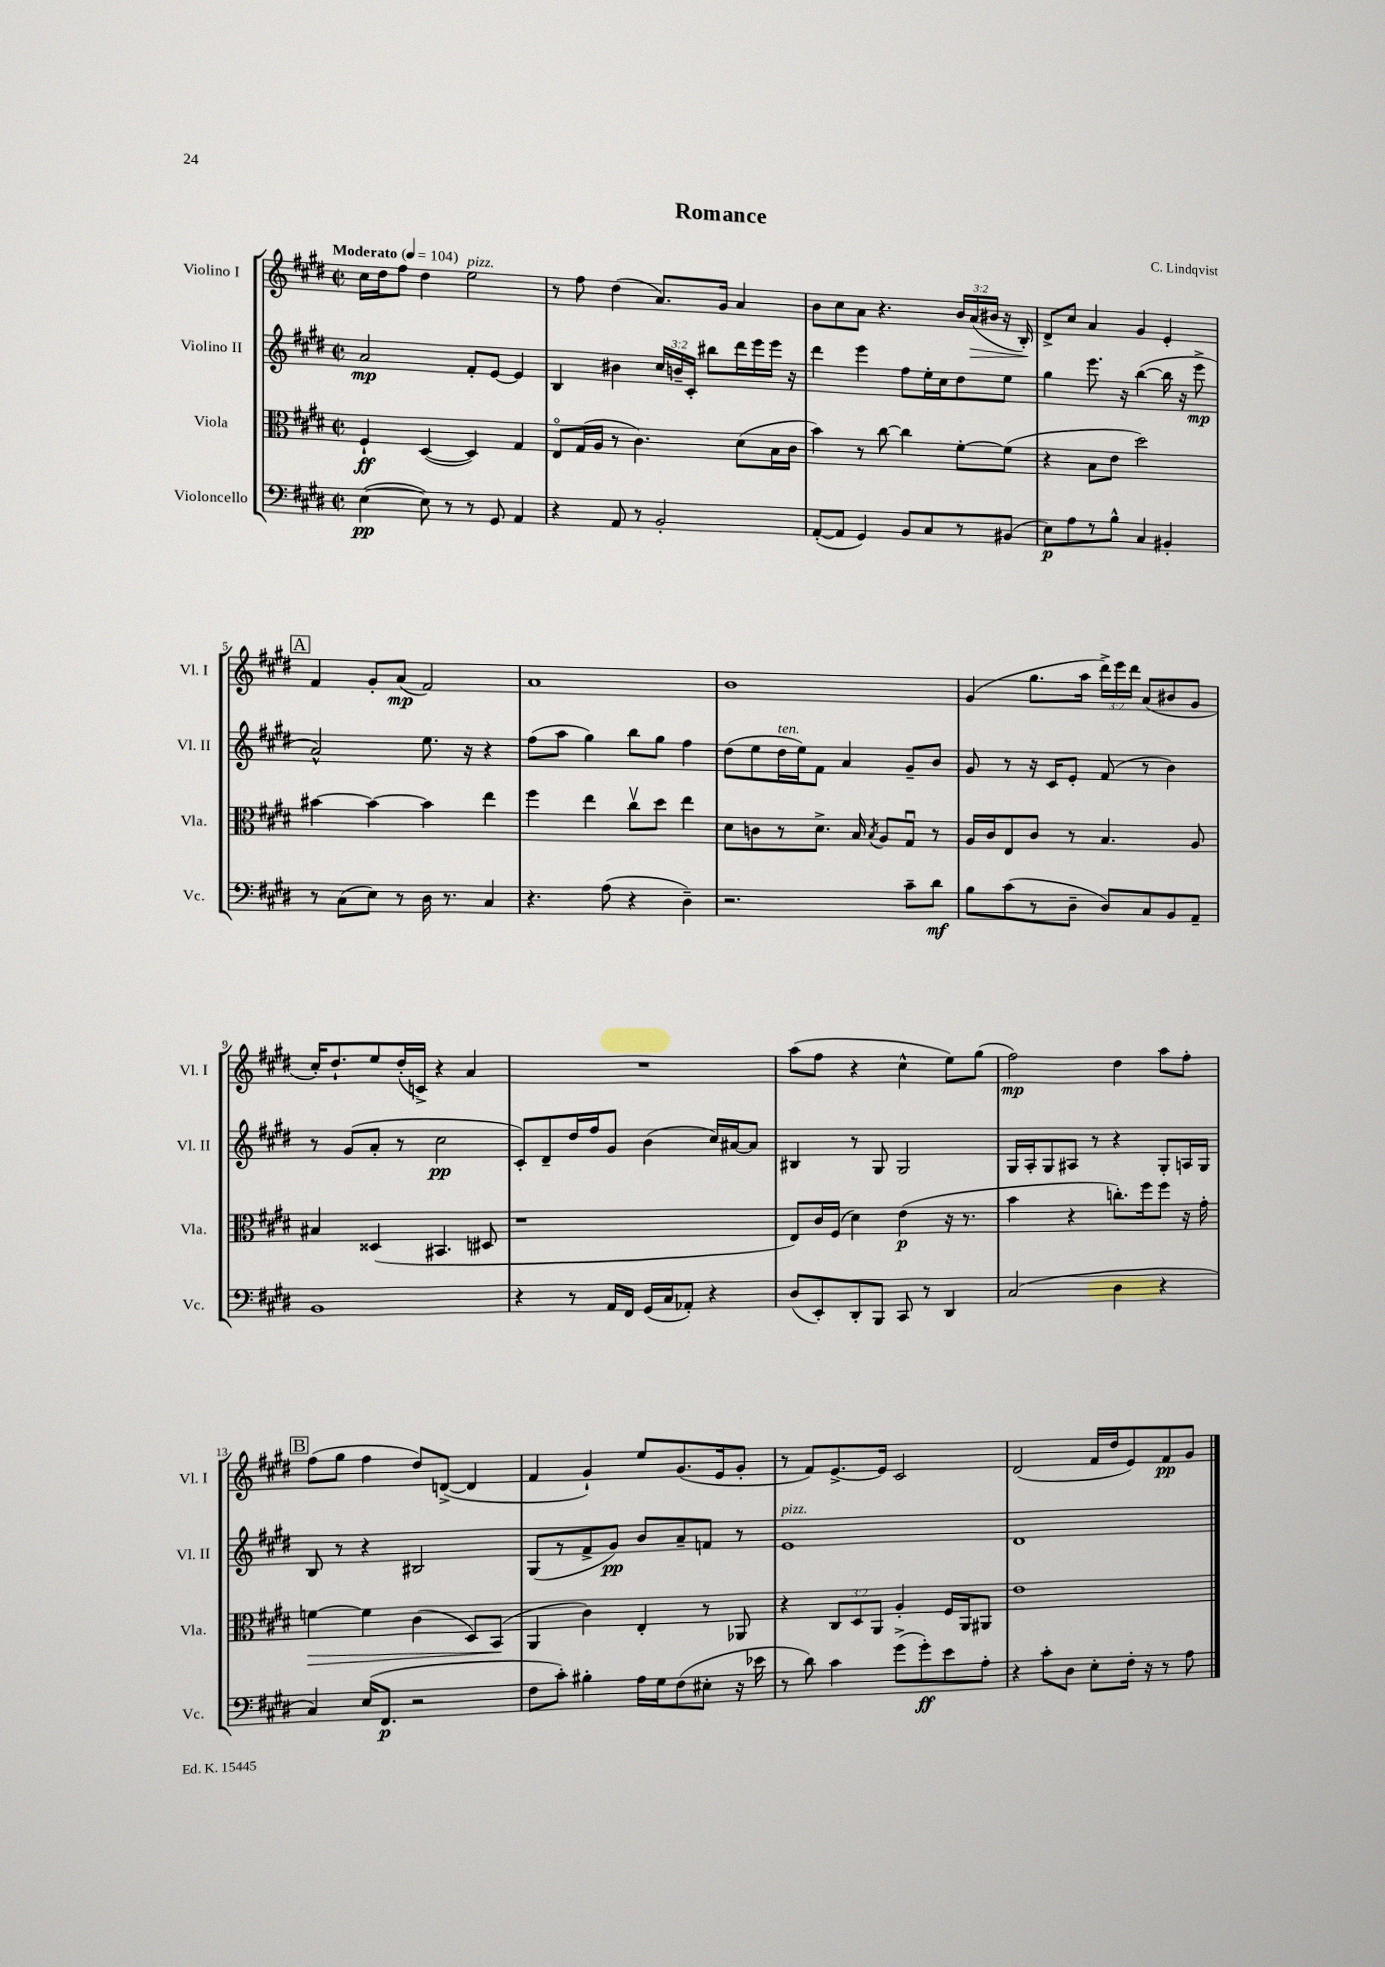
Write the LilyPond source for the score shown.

\header { title = "Romance" composer = "C. Lindqvist" }
<<
\new StaffGroup <<
\new Staff = "s0" \with { instrumentName = "Violino I" shortInstrumentName = "Vl. I" } {
    \clef treble \key e \major \defaultTimeSignature \time 2/2 \override Staff.TupletNumber.text = #tuplet-number::calc-fraction-text \tempo "Moderato" 4 = 104
    \autoBeamOff cis''16[ dis''16 fis''8] dis''4 e''2^\markup { \italic "pizz." } |
    r8 fis''8 dis''4( a'8.[) gis'16] a'4 |
    b'8[ cis''8 a'8] r4. \tuplet 3/2 { b'16[ a'16\>( bis'16] } r16 b16-.\!) |
    dis'8[-> cis''8] a'4 gis'4 e'4-. |
    \mark \markup { \box "A" } fis'4 gis'8[-. a'8]\mp( fis'2) |
    a'1 |
    b'1 |
    gis'4( gis''8.[ a''16] \tuplet 3/2 { dis'''16[->) e'''16 dis'''16] } a'8[( bis'8 gis'8] |
    cis''16[-.) dis''8.-! e''8 dis''16-.( c'16]->) r4 a'4 |
    R1 |
    a''8[( fis''8] r4 cis''4-^ e''8[) gis''8]( |
    fis''2\mp) dis''4 a''8[ fis''8]-. |
    \mark \markup { \box "B" } fis''8[( gis''8] fis''4 dis''8[) d'8]~->( d'4 |
    fis'4 gis'4-!) e''8[ gis'8.( e'16 gis'8]-. |
    r8 fis'8[) e'8.~-> e'16] cis'2 |
    dis'2( fis'16[ dis''16 e'8) fis'8\pp gis'8] \bar "|." |
}
\new Staff = "s1" \with { instrumentName = "Violino II" shortInstrumentName = "Vl. II" } {
    \clef treble \key e \major \defaultTimeSignature \time 2/2 \override Staff.TupletNumber.text = #tuplet-number::calc-fraction-text
    \autoBeamOff a'2\mp fis'8[-. e'8]~ e'4 |
    b4 bis'4 \tuplet 3/2 { cis''16[ b'16-- cis'16]-. } bis''8[ dis'''16 e'''16 e'''16] r16 |
    dis'''4 e'''4 fis''8[ e''16-. cis''16 dis''8 e''8] |
    gis''4 e'''8. r16 b''4~( b''16 r16 e'''8->\mp |
    \mark \markup { \box "A" } a'2-^) e''8. r16 r4 |
    fis''8[( a''8] gis''4) b''8[ gis''8] fis''4 |
    dis''8[( e''8 dis''16^\markup { \italic "ten." } e''16) fis'8] a'4 gis'8[-- b'8] |
    gis'8 r8 r16 cis'16[ e'8]-. fis'8( r8 b'4) |
    r8 gis'8[( a'8]-. r8 cis''2\pp |
    cis'8[-.) dis'8-- dis''16 fis''16 gis'8] b'4( cis''16[) ais'16~ ais'8] |
    bis4 r8 gis8 gis2 |
    gis16[ a16-. gis8 ais8] r8 r4 gis8[-. a16 gis16] |
    \mark \markup { \box "B" } b8 r8 r4 bis2 |
    gis8[( r8 fis'8-> gis'8]\pp) b'8[ a'8-- f'8] r8 |
    e'1^\markup { \italic "pizz." } |
    dis'1 \bar "|." |
}
\new Staff = "s2" \with { instrumentName = "Viola" shortInstrumentName = "Vla." } {
    \clef alto \key e \major \defaultTimeSignature \time 2/2 \override Staff.TupletNumber.text = #tuplet-number::calc-fraction-text
    \autoBeamOff fis4-!\ff dis4~( dis4) gis4 |
    e8[\flageolet gis16( a16] r8 cis'4.) dis'8[( b16 cis'16] |
    b'4) r8 cis''8~ cis''4 fis'8[~-. fis'8]( |
    r4 b8[ e'8] dis''2) |
    \mark \markup { \box "A" } bis'4~ bis'4~ bis'4 e''4 |
    fis''4 e''4 cis''8[\upbow dis''8] e''4 |
    dis'8[ c'8 r8 dis'8.]-> b16 \acciaccatura { b8 } a8[ gis8]\downbow r8 |
    a16[ cis'16 e8 cis'8] r8 b4. a8 |
    bis4 disis4( bis,4. dis8 |
    r1 |
    e8[) cis'16 fis16]( dis'4) e'4\p( r16 r8. |
    b'4 r4 c''8.[-.) fis''16 fis''8] r16 gis'16-. |
    \mark \markup { \box "B" } f'4~\> f'4 cis'4( dis8[) b,8]\!( |
    a,4 cis'4) e4-. r8 aes,8 |
    r4 \tuplet 3/2 { cis8[ dis8 a,8] } a4-. fis16[ a,16 ais,8] |
    e'1 \bar "|." |
}
\new Staff = "s3" \with { instrumentName = "Violoncello" shortInstrumentName = "Vc." } {
    \clef bass \key e \major \defaultTimeSignature \time 2/2
    \autoBeamOff e4~\pp( e8) r8 r8 gis,8 a,4 |
    r4 a,8 r8 b,2-. |
    a,8[~-.( a,8] gis,4) b,8[ cis8 r8 bis,8]( |
    e8[\p) a8 r8 b8]-^ cis4 bis,4-. |
    \mark \markup { \box "A" } r8 cis8[( e8]) r8 dis16 r8. cis4 |
    r4. a8( r4 dis4--) |
    r2. cis'8[-- dis'8]\mf |
    b8[ cis'8( r8 dis8]-- dis8[) cis8 b,8 a,8]-- |
    b,1 |
    r4 r8 a,16[ fis,16] gis,16[( cis16 aes,8]-.) r4 |
    dis8[( e,8-.) dis,8-. b,,8] cis,8 r8 dis,4 |
    cis2( dis4 r4 |
    \mark \markup { \box "B" } cis4) e16[( fis,8.]\p r2 |
    fis8[ cis'8]-.) bis4-. a16[ gis16 fis8( eis8]-. r16 ees'16 |
    r8 dis'8) cis'4 gis'8[->( gis'8-.\ff) e'8 a8]-. |
    r4 cis'8[-. dis8] e8[-. fis16]-. r16 r8 a8 \bar "|." |
}
>>
>>
